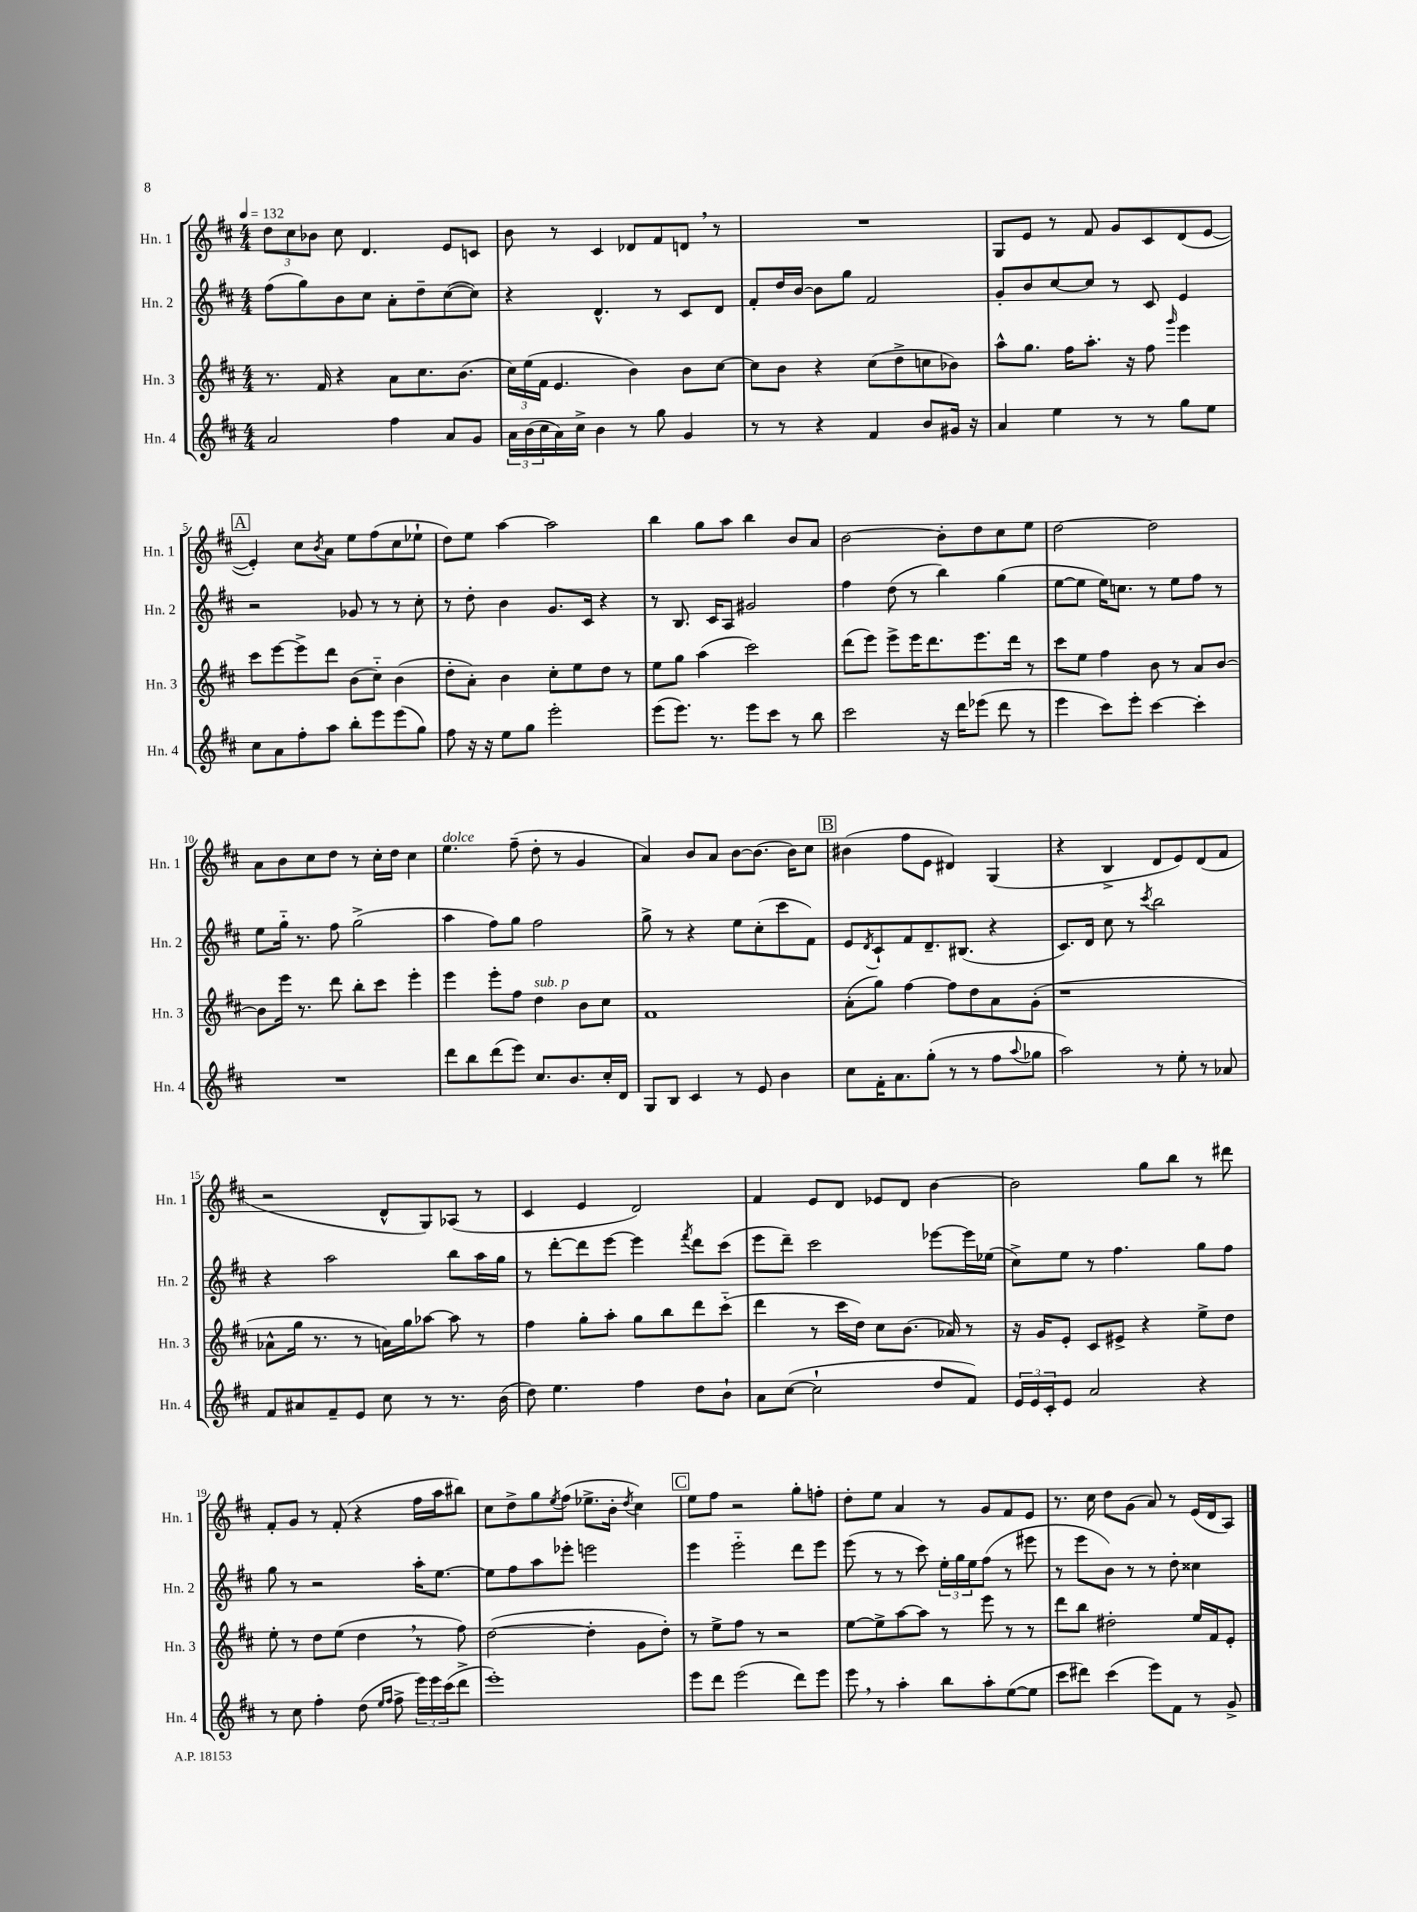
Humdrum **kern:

**kern	**kern	**kern	**kern
*staff4	*staff3	*staff2	*staff1
*clefG2	*clefG2	*clefG2	*clefG2
*k[f#c#]	*k[f#c#]	*k[f#c#]	*k[f#c#]
*M4/4	*M4/4	*M4/4	*M4/4
*MM132	*MM132	*MM132	*MM132
2a	8.r	(8ff#	12dd
.	.	.	12cc#
.	.	8gg)	.
.	.	.	12b-
.	16f#	.	.
.	4r	8b	8cc#
.	.	8cc#	4.d
4ff#	8a	8a'	.
.	8.cc#	8dd~	.
8a	.	([8cc#	8e
.	(8.b	.	.
8g	.	8cc#])	8c
=	=	=	=
24a	24cc#)	4r	8b
(24b	(24ee	.	.
24cc#	24f#	.	.
16a)	4.e	.	8r
16cc#^	.	.	.
4b	.	4.d^^	4c#
8r	4b)	.	8d-
8gg	.	8r	8f#
4g	8b	8c#	8d
.	[8cc#	8d	8r
=	=	=	=
8r	8cc#]	8f#'	1r
8r	8b	16dd	.
.	.	[16b	.
4r	4r	8b]	.
.	.	8gg	.
4f#	(8cc#	2f#	.
.	8dd^	.	.
8b	8cc	.	.
16g#	8b-)	.	.
16r	.	.	.
=	=	=	=
4a	8aa^^	8g'	8G
.	8.gg	8b	8e
4ee	.	[8cc#	8r
.	16ff#	.	.
.	8.aa'	8cc#]	8f#
8r	.	8r	8g
.	16r	.	.
8r	8ff#	8c#	8c#
.	16qqggg	.	.
8gg	4eee	4e	(8d
8ee	.	.	[8e
=	=	=	=
8cc#	8ccc#	2r	4e'])
8a	[8eee	.	.
8ff#'	8eee^]	.	8cc#
.	.	.	8qb
8aa	8ddd	.	8a
8bb'	(8b	8g-	8ee
8eee	8cc#'~)	8r	(8ff#
(8eee	(4b	8r	8cc#
8gg)	.	8cc#'	8ee-`
=	=	=	=
8ff#	8dd'	8r	8dd)
16r	8a')	8dd'	8ee
16r	.	.	.
8ee	4b	4b	[4aa
8gg	.	.	.
2eee'	8cc#'	8.g	2aa]
.	8ee	.	.
.	.	16c#	.
.	8dd	4r	.
.	8r	.	.
=	=	=	=
(8eee	8ee	8r	4bb
8.eee)	8gg	8.B	.
.	(4aa	.	8gg
8.r	.	16c#	.
.	.	8A	8aa
8eee	2ccc#)	2g#	4bb
8ccc#	.	.	.
8r	.	.	8b
8bb	.	.	8a
=	=	=	=
2ccc#	(8ddd	4ff#	[2b
.	8eee)	.	.
.	8eee^	(8dd	.
.	16eee	8r	.
.	8.ddd	.	.
16r	.	4bb)	8b']
16ddd	.	.	.
(8eee-	8.eee	.	8dd
8ddd	.	(4gg	8cc#
.	16ddd	.	.
8r	8r	.	8ee
=	=	=	=
4eee	8ccc#	[8ee	[2dd
.	8ee	8ee]	.
8ccc#)	4ff#	16ee)	.
.	.	8.cc	.
8eee'	.	.	.
[4ccc#	8b	8r	2dd]
.	8r	8ee	.
4ccc#']	8a	8ff#	.
.	[8b	8r	.
=	=	=	=
1r	8b]	8ee	8a
.	16eee	16gg'~	8b
.	8.r	8.r	.
.	.	.	8cc#
.	8ddd	8ff#	8dd
.	8bb'	(2gg^	8r
.	8ccc#	.	16cc#'
.	.	.	16dd
.	4eee'	.	4cc#
=	=	=	=
8ddd	4eee	4aa	4.ee
8bb	.	.	.
(8ddd	8eee'	8ff#)	.
8eee)	8ff#	8gg	(8ff#~
8.cc#	4dd	2ff#	8dd'
.	.	.	8r
8.b	.	.	.
.	8b	.	4g
16cc#'	8cc#	.	.
16d	.	.	.
=	=	=	=
8G	1f#	8gg^	4a)
8B	.	8r	.
4c#	.	4r	8b
.	.	.	8a
8r	.	8ee	[8b
8e	.	(8cc#'	(8.b]
4b	.	8ccc#	.
.	.	.	16b)
.	.	8f#)	8cc#
=	=	=	=
8cc#	(8a'	8e	(4b#
.	.	8qd	.
16f#'	8gg)	8c#`	.
8.a	.	.	.
.	[4ff#	8f#	8ff#
(8gg'	.	8.d~	8e
8r	8ff#]	.	4d#)
.	.	(8.B#	.
8r	8dd	.	.
8ff#	8a	4r	(4G
8qqaa	.	.	.
8gg-	(8g'	.	.
=	=	=	=
2aa)	1r	8.c#)	4r
.	.	16d	.
.	.	8cc#	4B^
.	.	8r	.
.	.	8qccc#	.
8r	.	2bb	8d
8ee'	.	.	8e)
8r	.	.	(8d
8a-	.	.	8f#
=	=	=	=
8f#	8a-^^	4r	2r
8a#	16gg	.	.
.	8.r	.	.
8f#~	.	2aa	.
8e	8r	.	.
8cc#	16a)	.	8d^^
.	16gg	.	.
8r	[8aa-	.	8G)
8.r	8aa-]	8bb	(8A-
.	8r	16aa	8r
(16b	.	16gg	.
=	=	=	=
8dd)	4ff#	8r	4c#
4.ee	.	[8ddd'	.
.	8gg'	8ddd]	4e
.	8aa'	[8eee	.
4ff#	8gg	4eee]	2d)
.	8bb	.	.
.	.	8qfff#	.
8dd	8ddd	8ddd	.
8b`	(8ccc#'~	(8ccc#	.
=	=	=	=
8a	4ddd	8eee	4f#
([8cc#	.	8ddd~)	.
2cc#`]	8r	2ccc#	8e
.	16ccc#	.	8d
.	16dd)	.	.
.	8cc#	.	8e-
.	(8.b	.	8d
8dd	.	[8eee-	[4b
.	16a-)	.	.
8f#)	8r	16eee-]	.
.	.	(16ee-	.
=	=	=	=
24e	16r	8cc#^)	2b]
24e	.	.	.
.	16g	.	.
24c#'	.	.	.
8e	8e'	8ee	.
2a	8c#	8r	.
.	8e#^	4.ff#	.
.	4r	.	8gg
.	.	.	8bb
4r	8ee^	8gg	8r
.	8dd	8ff#	8ddd#
=	=	=	=
8r	8ee'	8gg	8f#'
8cc#	8r	8r	8g
4ff#'	8dd	2r	8r
.	(8ee	.	(8f#'
(8dd	4dd	.	4r
16qqee	.	.	.
16qqff#	.	.	.
8ff#^	.	.	.
24eee)	8r	16aa'	16ff#
24eee	.	.	.
.	.	[8.ee	16aa
(24ccc#	.	.	.
8ddd^	8ff#)	.	8bb#)
=	=	=	=
1eee')	([2dd	8ee]	8cc#
.	.	8ff#	8dd^
.	.	8aa	8gg
.	.	.	8qee
.	.	8eee-'	(8ff#
.	4dd']	2eee	8.ee-^
.	.	.	16b'
.	.	.	8qdd
.	8g	.	4cc#)
.	8dd')	.	.
=	=	=	=
8eee	8r	4eee	8ee
8ddd	8ee^	.	8ff#
(2eee	8ff#	2eee'~	2r
.	8r	.	.
.	2r	.	.
8ddd)	.	8ddd	8gg'
8eee	.	8eee	8ff'
=	=	=	=
8eee	[8ee	(8eee	8dd'
8r	8ee^]	8r	8ee
4aa'	[8aa	8r	4a
.	8aa]	8ccc#)	.
8bb	8r	24ee'	8r
.	.	24gg	.
.	.	24ee	.
8aa'	8eee	(8ff#	8g
([8ee	8r	8r	8f#
8ee]	8r	8eee#	8e
=	=	=	=
8ccc#	8ddd	8r	8.r
8ddd#)	8bb	8eee	.
.	.	.	16cc#
(4ccc#	2dd#'	8b)	8dd
.	.	8r	(8g
8eee)	.	8r	8a)
8f#	.	8dd'	8r
8r	16ee	4cc##	(16e
.	16f#	.	16d
8g^	8e'	.	8A)
==	==	==	==
*-	*-	*-	*-
